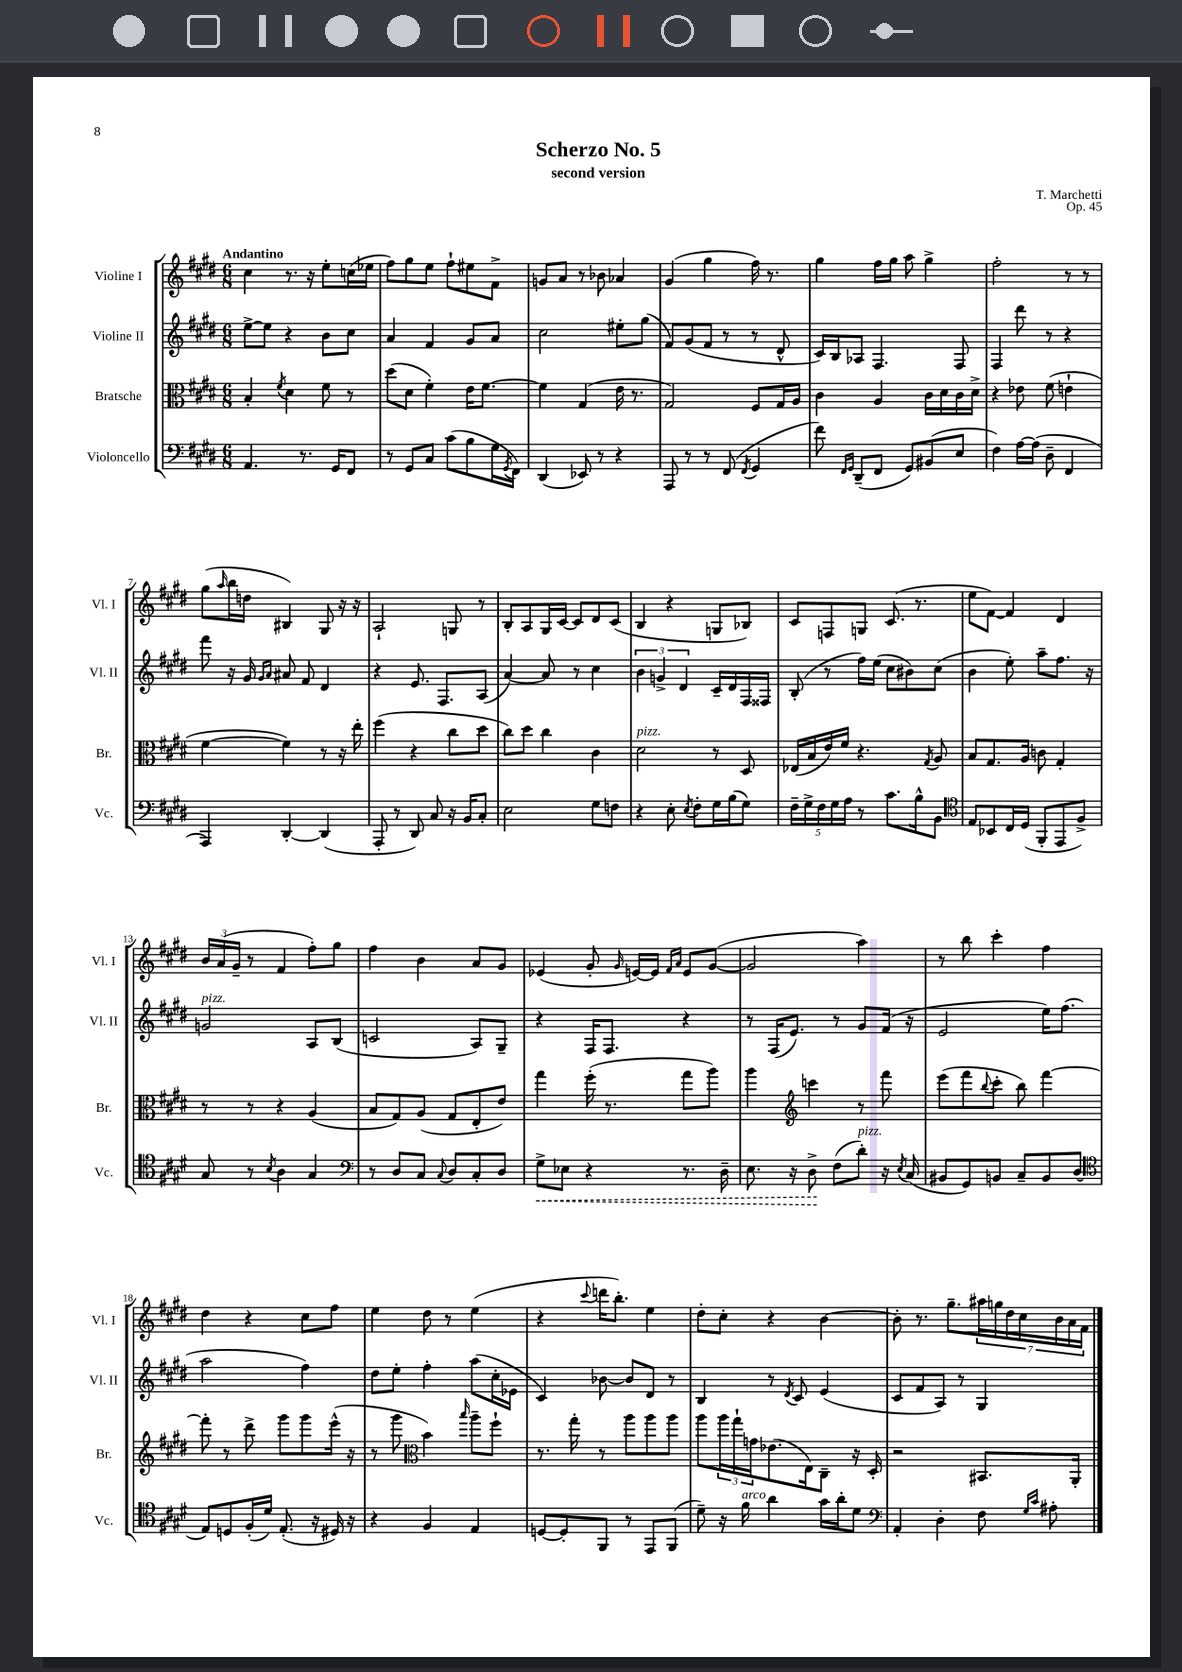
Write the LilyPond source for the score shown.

\header { title = "Scherzo No. 5" composer = "T. Marchetti" subtitle = "second version" opus = "Op. 45" }
<<
\new StaffGroup <<
\new Staff = "s0" \with { instrumentName = "Violine I" shortInstrumentName = "Vl. I" } {
    \clef treble \key e \major \numericTimeSignature \time 6/8 \tempo "Andantino"
    cis''4 r8. r16 e''8-. c''16( ees''16 |
    fis''8) gis''8 e''8 fis''8-! eis''8 fis'8-> |
    g'8 a'8 r8 bes'8 aes'4 |
    gis'4( gis''4 fis''16) r8. |
    gis''4 fis''16 gis''16 a''8 gis''4-> |
    fis''2-. r8 r8 |
    gis''8( \grace { a''16 } b''16 d''16 bis4) gis8 r16 r16 |
    a2-! g8 r8 |
    b8-. a8 gis16 cis'16~ cis'8 dis'8 cis'8( |
    b4 r4 g8 bes8) |
    cis'8 f8 g8 cis'8.( r8. |
    e''8 fis'8~) fis'4 dis'4 |
    \tuplet 3/2 { b'16 a'16( gis'16-- } r8 fis'4 fis''8-.) gis''8 |
    fis''4 b'4 a'8 gis'8 |
    ees'4( gis'8-. \grace { gis'16 } e'16~) e'16 \grace { fis'16 a'16 } e'8 gis'8~( |
    gis'2 a''4) |
    r8 b''8 cis'''4-. fis''4 |
    dis''4 r4 cis''8 fis''8 |
    e''4 dis''8 r8 e''4( |
    r4 \appoggiatura { cis'''8 } d'''16 b''8.-.) e''4 |
    dis''8-. cis''8-. r4 b'4~ |
    b'8-. r8. gis''8.-- \tuplet 7/4 { ais''16 g''16 dis''16 cis''16 b'16 a'16 fis'16 } \bar "|." |
}
\new Staff = "s1" \with { instrumentName = "Violine II" shortInstrumentName = "Vl. II" } {
    \clef treble \key e \major \numericTimeSignature \time 6/8
    e''8~-> e''8 r4 b'8 cis''8 |
    a'4 fis'4 gis'8 a'8 |
    cis''2 eis''8-. gis''8( |
    fis'8) gis'8( fis'8 r8 r8 dis'8-^ |
    cis'16) b16 aes8 fis4. fis8 |
    fis4 dis'''8 r8 r4 |
    fis'''8 r16 gis'16 \grace { gis'16 a'16 } ais'8 fis'8 dis'4 |
    r4 e'8. fis8. a8( |
    a'4~) a'8 r8 cis''4 |
    \tuplet 3/2 { b'4 g'4-> dis'4 } cis'16-- dis'16 fis16 fisis16 |
    b8-.( r8 fis''16) e''16( cis''8 bis'8) cis''8( |
    b'4 e''8-.) a''8-- fis''8. r16 |
    g'2^\markup { \italic "pizz." } a8 b8( |
    c'2 a8) gis8-- |
    r4 fis16 fis8. r4 |
    r8 fis16( e'8.) r8 gis'8 fis'16( r16 |
    e'2 e''16) fis''8.( |
    a''2 fis''4) |
    dis''8 e''8-. fis''4-. a''8( cis''16-. ees'16 |
    cis'4) bes'8~ bes'8 dis'8 r8 |
    b4 r8 \acciaccatura { dis'8 } cis'8 e'4( |
    cis'8 fis'8 a8) r8 gis4 \bar "|." |
}
\new Staff = "s2" \with { instrumentName = "Bratsche" shortInstrumentName = "Br." } {
    \clef alto \key e \major \numericTimeSignature \time 6/8
    b4-. \acciaccatura { fis'8 } dis'4 fis'8 r8 |
    dis''8( dis'8 fis'4-.) e'16 fis'8.~ |
    fis'4 gis4( e'16 r8. |
    gis2) fis8 gis16 a16 |
    cis'4 a4 cis'16 dis'16 cis'16 dis'16-> |
    r4 ees'8 fis'8( e'4-! |
    fis'4~ fis'4) r8 r16 e''16-. |
    fis''4( r4 cis''8 dis''8 |
    cis''8) dis''8 cis''4 cis'4 |
    dis'2^\markup { \italic "pizz." } r8 dis8 |
    ees16( b16 e'16) fis'16 r4. \acciaccatura { gis8 } a8 |
    b8 gis8. a16 c'8 gis4-. |
    r8 r8 r4 a4( |
    b8 gis8) a8( gis8 e8-. e'8) |
    gis''4 fis''16-.( r8. gis''8 a''8) |
    a''4 \clef treble c'''4 r8 fis'''8 |
    e'''8( fis'''8 \appoggiatura { b''8 } cis'''8-. b''8) fis'''4~ |
    fis'''8-. r8 dis'''8-> gis'''8 gis'''8 e'''16-^( r16 |
    r8 gis'''8 \clef alto b'4) \grace { b''16 } a''8-- fis''8-! |
    r8. gis''16-. r8 a''8 a''8 a''8 |
    a''8 \tuplet 3/2 { a''16 gis''16-! g'16 } ees'8.( e16) cis8-- r16 dis16-. |
    r2 bis,8. a,16-. \bar "|." |
}
\new Staff = "s3" \with { instrumentName = "Violoncello" shortInstrumentName = "Vc." } {
    \clef bass \key e \major \numericTimeSignature \time 6/8
    a,4. r8. gis,16 fis,8 |
    r8 gis,8 cis8 cis'8( b8 gis16 \acciaccatura { gis,8 } fis,16) |
    dis,4( ees,8) r8 r4 |
    a,,8 r8 r8 fis,8( \acciaccatura { fis,8 } gis,4 |
    fis'8) \grace { fis,16 gis,16 } dis,8--( fis,8 gis,8) bis,8( e8 |
    fis4) a16~ a16( dis8-- fis,4 |
    a,,4) dis,4~-. dis,4( |
    a,,8-. r8 dis,8) cis8 r16 b,16 cis8-. |
    e2 gis8 f8 |
    r4 e8-. \acciaccatura { e8 } fis8-. gis16 b16( gis8) |
    \tuplet 5/4 { fis16-- gis16-> fis16 gis16 a16 } r8 cis'8. b16-^ b,8 |
    \clef tenor e8 bes,8 cis16 dis16( fis,8-. e,8 fis8->) |
    gis8 r8 \acciaccatura { b8 } a4 gis4 |
    \clef bass r8 dis8 cis8 \appoggiatura { cis8 } dis8 cis8-. dis8 |
    \once \override Hairpin.style = #'dashed-line gis8->\< ees8 r4 r8. dis16-- |
    e8. r16 dis8->\! fis8( dis'8-.^\markup { \italic "pizz." }) r16 \acciaccatura { e8 } cis16( |
    bis,8 gis,8) b,8 cis8-- b,8 dis8( |
    \clef tenor e8) d8 fis16-.( dis'16) e8.-.( r16 dis16) r16 |
    r4 fis4 e4 |
    d8~ d8-. fis,8 r8 e,8 fis,8( |
    dis'8--) r16 fis'16^\markup { \italic "arco" } a'4 gis'16 a'16-. dis'8 |
    \clef bass a,4-. dis4-. fis8 \grace { gis16 cis'16 } ais8-. \bar "|." |
}
>>
>>
